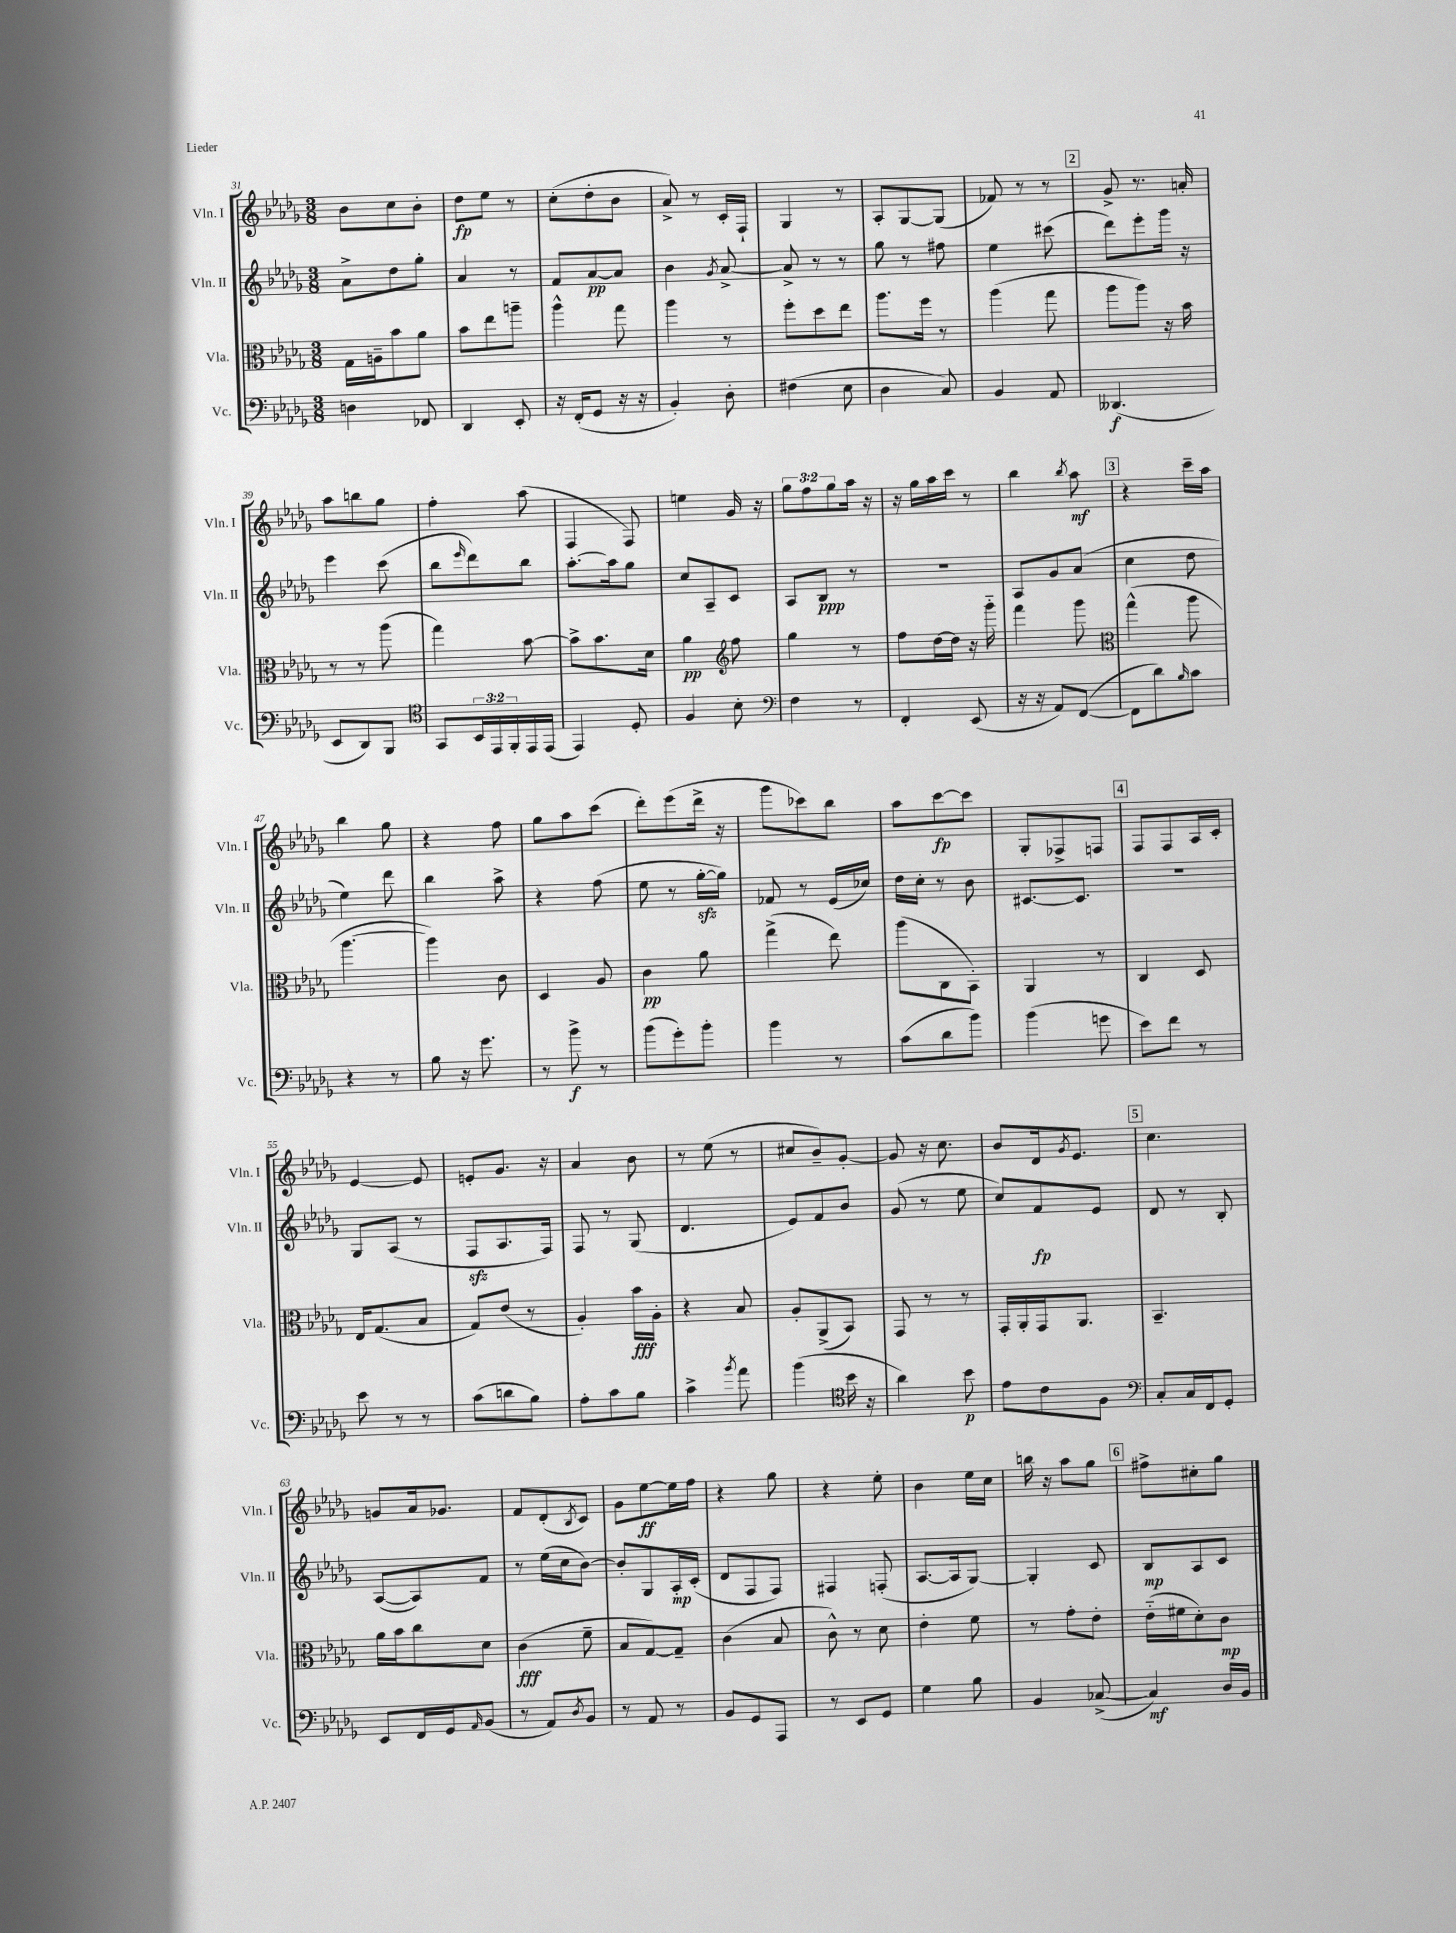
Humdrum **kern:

**kern	**dynam	**kern	**dynam	**kern	**dynam	**kern	**dynam
*part4	*part4	*part3	*part3	*part2	*part2	*part1	*part1
*staff4	*staff4	*staff3	*staff3	*staff2	*staff2	*staff1	*staff1
*I"Vc.	*	*I"Vla.	*	*I"Vln. II	*	*I"Vln. I	*
*I'Vc.	*	*I'Vla.	*	*I'Vln. II	*	*I'Vln. I	*
*clefF4	*	*clefC3	*	*clefG2	*	*clefG2	*
*k[b-e-a-d-g-]	*	*k[b-e-a-d-g-]	*	*k[b-e-a-d-g-]	*	*k[b-e-a-d-g-]	*
*M3/8	*	*M3/8	*	*M3/8	*	*M3/8	*
=31	=31	=31	=31	=31	=31	=31	=31
4Dn\	.	16G-\LL	.	8a-^\L	.	8b-\L	.
.	.	16An~\J	.	.	.	.	.
.	.	8b-\	.	8dd-\	.	8cc\	.
8FF-X/	.	8a-\J	.	8gg-'\J	.	8b-'\J	.
=32	=32	=32	=32	=32	=32	=32	=32
4DD-/	.	8b-\L	.	4a-/	.	8dd-\L	fp
.	.	8ee-\	.	.	.	8ee-\J	.
8EE-'/	.	8aan~\J	.	8r	.	8r	.
=33	=33	=33	=33	=33	=33	=33	=33
16r	.	4aa-^^\	.	8f/L	.	(8cc'\L	.
(16FF'/KL	.	.	.	.	.	.	.
8GG-/J	.	.	.	[8a-/	pp	8dd-'\	.
16r	.	8gg-\	.	8a-/J]	.	8b-\J	.
16r	.	.	.	.	.	.	.
=34	=34	=34	=34	=34	=34	=34	=34
4BB-'/)	.	4aa-\	.	4b-\	.	8a-^/)	.
.	.	.	.	.	.	8r	.
.	.	.	.	8qg-/	.	.	.
8D-'\	.	8r	.	[8a-^/	.	16c'/LL	.
.	.	.	.	.	.	16F`/JJ	.
=35	=35	=35	=35	=35	=35	=35	=35
(4F#X\	.	8ff'\L	.	8a-^/]	.	4G-/	.
.	.	8dd-\	.	8r	.	.	.
8E-\	.	8ee-\J	.	8r	.	8r	.
=36	=36	=36	=36	=36	=36	=36	=36
4D-\	.	8.aa-\L	.	8gg-\	.	8A-'/L	.
.	.	.	.	8r	.	[8G-/	.
.	.	16ff\Jk	.	.	.	.	.
8C/)	.	8r	.	8ff#X\	.	(8G-/J]	.
=37	=37	=37	=37	=37	=37	=37	=37
4BB-/	.	(4aa-\	.	4ee-\	.	8f-X/)	.
.	.	.	.	.	.	8r	.
8AA-/	.	8gg-\	.	(8ccc#X\	.	8r	.
!!LO:REH:place=s1:t=2
=38	=38	=38	=38	=38	=38	=38	=38
(4.DD--X/	f	8aa-\L	.	8ddd-\L)	.	8g-^/	.
.	.	8aa-\J)	.	8eee-'\	.	8.r	.
.	.	16r	.	16ggg-\Jk	.	.	.
.	.	16b-\	.	16r	.	16an'/	.
!!LO:LB:g=z
=39	=39	=39	=39	=39	=39	=39	=39
8EE-/L	.	8r	.	4eee-\	.	8aa-\L	.
8DD-/)	.	8r	.	.	.	8bbn\	.
8BBB-/J	.	(8aa-\	.	(8ccc\	.	8gg-\J	.
=40	=40	=40	=40	=40	=40	=40	=40
*clefC4	*	*	*	*	*	*	*
8GG-/L	.	4gg-\)	.	8bb-\L	.	4ff'\	.
.	.	.	.	16qqeee-/	.	.	.
24BB-/L	.	.	.	8ddd-\)	.	.	.
24EE-/	.	.	.	.	.	.	.
24FF'/	.	.	.	.	.	.	.
16EE-/	.	[8b-\	.	8bb-\J	.	(8aa-\	.
(16EE-/JJ	.	.	.	.	.	.	.
=41	=41	=41	=41	=41	=41	=41	=41
4EE-/)	.	8b-^\L]	.	[8.aa-'\L	.	4F/	.
.	.	8.b-\	.	.	.	.	.
.	.	.	.	16aa-\k]	.	.	.
8D-'/	.	.	.	8gg-\J	.	8F/)	.
.	.	16d-\Jk	.	.	.	.	.
=42	=42	=42	=42	=42	=42	=42	=42
4F/	.	4a-\	pp	8cc/L	.	4een\	.
.	.	.	.	8A-~/	.	.	.
*	*	*clefG2	*	*	*	*	*
8B-'\	.	8ff\	.	8c/J	.	16g-/	.
.	.	.	.	.	.	16r	.
=43	=43	=43	=43	=43	=43	=43	=43
*clefF4	*	*	*	*	*	*	*
4F\	.	4gg-\	.	8A-/L	.	12gg-\L	.
.	.	.	.	.	.	12ff\	.
.	.	.	.	8B-/J	ppp	.	.
.	.	.	.	.	.	12gg-\	.
8r	.	8r	.	8r	.	16aa-\Jk	.
.	.	.	.	.	.	16r	.
=44	=44	=44	=44	=44	=44	=44	=44
4FF'/	.	8ff\L	.	4.r	.	16r	.
.	.	.	.	.	.	16gg-\LL	.
.	.	[16dd-\L	.	.	.	16aa-\	.
.	.	16dd-\JJ]	.	.	.	16ccc\JJ	.
(8EE-/	.	16r	.	.	.	8r	.
.	.	16ggg-\	.	.	.	.	.
=45	=45	=45	=45	=45	=45	=45	=45
16r	.	4fff\	.	8A-/L	.	4bb-\	.
16r	.	.	.	.	.	.	.
8AA-/L)	.	.	.	8g-/	.	.	.
.	.	.	.	.	.	8qbb-/	.
([8FF/J	.	8ggg-\	.	(8a-/J	.	8aa-\	mf
!!LO:REH:place=s1:t=3
=46	=46	=46	=46	=46	=46	=46	=46
*	*	*clefC3	*	*	*	*	*
8FF\L]	.	(4gg-^^\	.	4cc\	.	4r	.
8d-\)	.	.	.	.	.	.	.
16qqB-/	.	.	.	.	.	.	.
8c\J	.	8aa-\	.	8dd-\	.	16ccc~\LL	.
.	.	.	.	.	.	16aa-\JJ	.
!!LO:LB:g=z
=47	=47	=47	=47	=47	=47	=47	=47
4r	.	[4.aa-\	.	4ee-\)	.	4bb-\	.
8r	.	.	.	8ddd-\	.	8gg-\	.
=48	=48	=48	=48	=48	=48	=48	=48
8B-\	.	4aa-\])	.	4bb-\	.	4r	.
16r	.	.	.	.	.	.	.
8.g-\	.	.	.	.	.	.	.
.	.	8c\	.	8aa-^\	.	8ff\	.
=49	=49	=49	=49	=49	=49	=49	=49
8r	.	4D-/	.	4r	.	8gg-\L	.
8b-^\	f	.	.	.	.	8aa-\	.
8r	.	8A-/	.	(8ff\	.	(8ccc\J	.
=50	=50	=50	=50	=50	=50	=50	=50
(8b-\L	.	4c\	pp	8ee-\	.	8ddd-'\L)	.
8g-'\)	.	.	.	8r	.	(8eee-\	.
8b-'\J	.	8a-\	.	[16gg-zz'\LL	.	16ddd-^\Jk	.
.	.	.	.	16gg-\JJ])	.	16r	.
=51	=51	=51	=51	=51	=51	=51	=51
4b-\	.	(4gg-^\	.	8f-X/	.	8ggg-\L	.
.	.	.	.	8r	.	8ccc-X\)	.
8r	.	8ee-\)	.	(16e-/LL	.	8bb-\J	.
.	.	.	.	16cc-X/JJ)	.	.	.
=52	=52	=52	=52	=52	=52	=52	=52
(8c\L	.	(8aa-\L	.	16dd-\LL	.	8aa-\L	.
.	.	.	.	16cc'\JJ	.	.	.
8d-\	.	8C\	.	8r	.	[8ccc\	fp
8b-\J)	.	8BB-'\J)	.	8b-\	.	8ccc\J]	.
=53	=53	=53	=53	=53	=53	=53	=53
(4b-\	.	4AA-/	.	[8.c#X/L	.	8G-'/L	.
.	.	.	.	.	.	8F-X^/	.
.	.	.	.	8.c#/J]	.	.	.
8gn\	.	8r	.	.	.	8Fn/J	.
!!LO:REH:place=s1:t=4
=54	=54	=54	=54	=54	=54	=54	=54
8e-\L)	.	4C/	.	4.r	.	8F/L	.
8f\J	.	.	.	.	.	8F/	.
8r	.	8D-/	.	.	.	16A-/L	.
.	.	.	.	.	.	16c'/JJ	.
!!LO:LB:g=z
=55	=55	=55	=55	=55	=55	=55	=55
8e-\	.	16E-/KL	.	8G-/L	.	[4e-/	.
.	.	(8.G-/	.	.	.	.	.
8r	.	.	.	(8A-/J	.	.	.
8r	.	8B-/J	.	8r	.	8e-/]	.
=56	=56	=56	=56	=56	=56	=56	=56
(8c\L	.	8G-/L)	.	8Fzz/L	.	8en'/L	.
8dn\	.	(8e-/J	.	8.A-/	.	8.g-/J	.
8B-\J)	.	8r	.	.	.	.	.
.	.	.	.	16F/Jk)	.	16r	.
=57	=57	=57	=57	=57	=57	=57	=57
8A-'\L	.	4A-'/)	.	8F/	.	4a-/	.
8c\	.	.	.	8r	.	.	.
8B-\J	.	16b-\LL	fff	(8G-/	.	8b-\	.
.	.	16A-'\JJ	.	.	.	.	.
=58	=58	=58	=58	=58	=58	=58	=58
4c^\	.	4r	.	4.d-/	.	8r	.
.	.	.	.	.	.	(8ee-\	.
8qb-/	.	.	.	.	.	.	.
8a-\	.	8B-/	.	.	.	8r	.
=59	=59	=59	=59	=59	=59	=59	=59
(4b-\	.	8A-'/L	.	8e-/L)	.	8cc#X/L	.
.	.	(8AA-^/	.	8f/	.	8b-~/)	.
*clefC4	*	*	*	*	*	*	*
16b-\	.	8BB-/J)	.	8b-/J	.	[8g-'/J	.
16r	.	.	.	.	.	.	.
=60	=60	=60	=60	=60	=60	=60	=60
4a-\)	.	8GG-/	.	(8g-/	.	8g-/]	.
.	.	8r	.	8r	.	16r	.
.	.	.	.	.	.	8.cc\	.
8b-\	p	8r	.	8ee-\	.	.	.
=61	=61	=61	=61	=61	=61	=61	=61
8e-\L	.	16GG-'/LL	.	8cc/L)	.	8b-/L	.
.	.	16AA-'/	.	.	.	.	.
8c\	.	16GG-/J	.	8f/	fp	16d-/k	.
.	.	.	.	.	.	8qg-/	.
.	.	8.AA-/J	.	.	.	8.e-/J	.
8F\J	.	.	.	8e-/J	.	.	.
!!LO:REH:place=s1:t=5
=62	=62	=62	=62	=62	=62	=62	=62
*clefF4	*	*	*	*	*	*	*
8C'/L	.	4.BB-~/	.	8d-/	.	4.cc\	.
16C/L	.	.	.	8r	.	.	.
16FF/J	.	.	.	.	.	.	.
8GG-'/J	.	.	.	8B-'/	.	.	.
!!LO:LB:g=z
=63	=63	=63	=63	=63	=63	=63	=63
8EE-/L	.	16a-\LL	.	([8A-/L	.	8gn/L	.
.	.	16b-\J	.	.	.	.	.
16FF/L	.	8cc\	.	8A-/])	.	16a-/k	.
16GG-/J	.	.	.	.	.	8.g-X/J	.
16qqAA-/	.	.	.	.	.	.	.
(8BB-/J	.	8d-\J	.	8f/J	.	.	.
=64	=64	=64	=64	=64	=64	=64	=64
8r	.	(4c\	fff	8r	.	8f/L	.
8AA-/L)	.	.	.	(16ee-\LL	.	(8d-'/	.
.	.	.	.	16cc\J	.	.	.
8qD-/	.	.	.	.	.	8qB-/	.
8BB-/J	.	8f~\	.	[8b-\J)	.	8c/J)	.
=65	=65	=65	=65	=65	=65	=65	=65
8r	.	8B-/L	.	8b-'/L]	.	8g-\L	.
8AA-/	.	[8G-/)	.	8G-/	.	[8ee-\	ff
8r	.	8G-~/J]	.	16A-'/L	mp	16ee-\L]	.
.	.	.	.	(16c'/JJ	.	16ff\JJ	.
=66	=66	=66	=66	=66	=66	=66	=66
8BB-/L	.	(4c\	.	8d-/L	.	4r	.
8GG-/	.	.	.	8F/	.	.	.
8AAA-/J	.	8B-/	.	8F/J)	.	8gg-\	.
=67	=67	=67	=67	=67	=67	=67	=67
8r	.	8c^^\)	.	4F#X/	.	4r	.
8EE-/L	.	8r	.	.	.	.	.
8GG-/J	.	8d-\	.	(8Fn'/	.	8ee-'\	.
=68	=68	=68	=68	=68	=68	=68	=68
4G-\	.	4e-'\	.	[8.A-/L	.	4b-\	.
.	.	.	.	16A-/k]	.	.	.
8B-\	.	8f\	.	[8G-/J)	.	16ee-\LL	.
.	.	.	.	.	.	16cc\JJ	.
=69	=69	=69	=69	=69	=69	=69	=69
4BB-/	.	8r	.	4G-'/]	.	16bbn\	.
.	.	.	.	.	.	16r	.
.	.	8g-'\L	.	.	.	8aa-\L	.
([8C-X^/	.	8e-'\J	.	8c/	.	8gg-\J	.
!!LO:REH:place=s1:t=6
=70	=70	=70	=70	=70	=70	=70	=70
4C-/])	mf	(16e-\LL	.	8B-/L	mp	8ff#X^\L	.
.	.	16f#X\J	.	.	.	.	.
.	.	8d-'\)	.	8A-/	.	8cc#X'\	.
16D-/LL	.	8c\J	mp	8c/J	.	8gg-\J	.
16BB-/JJ	.	.	.	.	.	.	.
==	==	==	==	==	==	==	==
*-	*-	*-	*-	*-	*-	*-	*-
